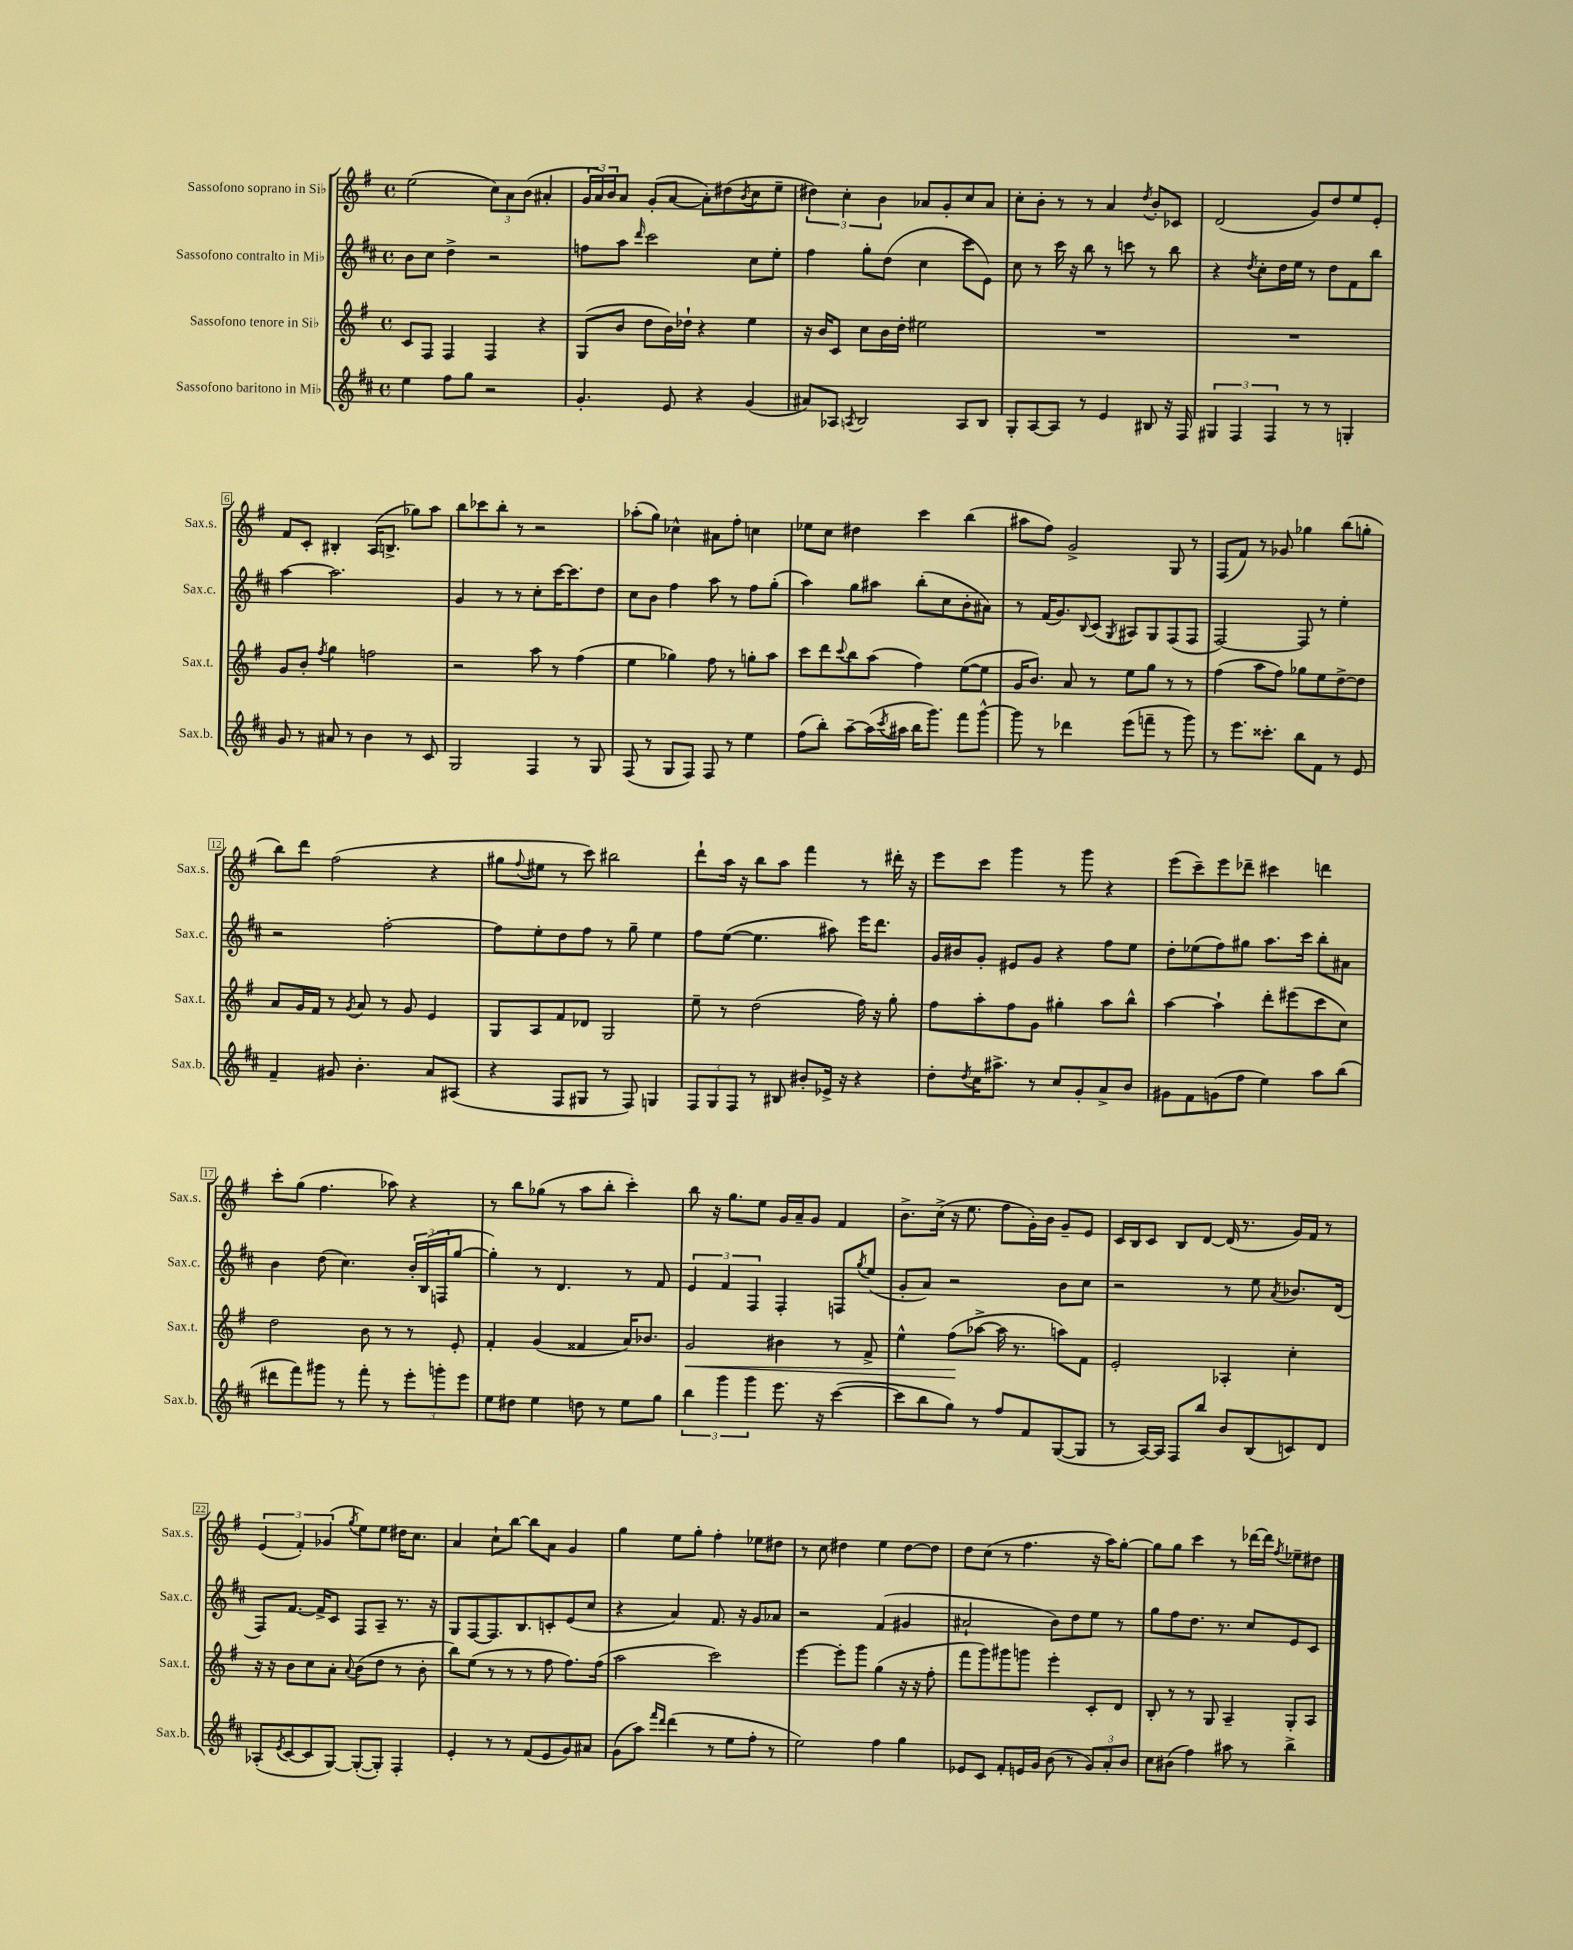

**kern	**kern	**dynam	**kern	**kern
*part4	*part3	*part3	*part2	*part1
*staff4	*staff3	*staff3	*staff2	*staff1
*I"Sassofono baritono in Mi♭	*I"Sassofono tenore in Si♭	*	*I"Sassofono contralto in Mi♭	*I"Sassofono soprano in Si♭
*I'Sax.b.	*I'Sax.t.	*	*I'Sax.c.	*I'Sax.s.
*clefG2	*clefG2	*	*clefG2	*clefG2
*k[f#c#]	*k[f#]	*	*k[f#c#]	*k[f#]
*M4/4	*M4/4	*	*M4/4	*M4/4
*met(c)	*met(c)	*	*met(c)	*met(c)
=1	=1	=1	=1	=1
4ee\	8c/L	.	8b\L	(2ee\
.	8F#/J	.	8cc#\J	.
8ff#\L	4F#/	.	4dd^\	.
8gg\J	.	.	.	.
2r	4F#/	.	2r	12cc\L)
.	.	.	.	12a\
.	.	.	.	(12b\J
.	4r	.	.	4a#X'/
=2	=2	=2	=2	=2
4.g'/	(8G/L	.	8ffn\L	24g/LL
.	.	.	.	24a/)
.	.	.	.	24b/J
.	8b/J	.	8aa\J	8a/J
.	.	.	16qqddd/	.
.	8dd\L	.	2ccc#\	(8g'/L
8e/	16b\L)	.	.	[8a/J
.	16dd-X`\JJ	.	.	.
4r	4r	.	.	8a'\L])
.	.	.	.	(8dd#X\
.	.	.	.	8qb/
(4g/	4ee\	.	8cc#\L	8cc\
.	.	.	8ee'\J	8ee~\J
=3	=3	=3	=3	=3
8a#X/L)	16r	.	4ff#\	6dd#X\)
.	16b/KL	.	.	.
8A-X/J	8c/J	.	.	.
.	.	.	.	6cc'\
8qAn/	.	.	.	.
2B/	8cc\L	.	8gg'\L	.
.	.	.	.	6b\
.	16b\L	.	(8dd\J	.
.	16dd'\JJ	.	.	.
.	2ee#X\	.	4cc#\	8a-X/L
.	.	.	.	8g'/
8A/L	.	.	8ccc#\L	8cc/
8B/J	.	.	8e\J)	8a-/J
=4	=4	=4	=4	=4
8G'/L	1r	.	8cc#\	8cc'\L
[8A/	.	.	8r	8b'\J
8A/J]	.	.	16ccc#\	8r
.	.	.	16r	.
8r	.	.	8bb\	8r
4e/	.	.	8r	4a/
.	.	.	8cccn\	.
.	.	.	.	8qdd/
8B#X/	.	.	8r	8b'/L
16r	.	.	8bb\	8c-X/J
16F#/	.	.	.	.
=5	=5	=5	=5	=5
6G#X/	1r	.	4r	(2d/
6F#/	.	.	.	.
.	.	.	8qdd/	.
.	.	.	8cc#'\L	.
6F#/	.	.	.	.
.	.	.	16dd\L	.
.	.	.	16ee\JJ	.
8r	.	.	8r	8g/L)
8r	.	.	8dd\L	8dd/
4Gn'/	.	.	8f#\	8ee/
.	.	.	8bb\J	8e'/J
!!LO:LB:g=z
=6	=6	=6	=6	=6
8g/	8g/L	.	[4aa\	8f#/L
8r	8b'/J	.	.	8c'/J
.	8qff#/	.	.	.
8a#X/	4gg\	.	2.aa\]	4B#X'/
8r	.	.	.	.
4b\	2ffn\	.	.	(16A/KL
.	.	.	.	8.Bn^/J
8r	.	.	.	8gg-X\L)
8c#/	.	.	.	8aa\J
=7	=7	=7	=7	=7
2G/	2r	.	4g/	8bb\L
.	.	.	.	8ccc-X\
.	.	.	8r	8bb'\J
.	.	.	8r	8r
4F#/	8aa\	.	8cc#'\L	2r
.	8r	.	[16ccc#\K	.
.	.	.	8.ccc#\]	.
8r	(4ff#\	.	.	.
8G/	.	.	8dd\J	.
=8	=8	=8	=8	=8
(8F#/	4ee\	.	8cc#\L	(8aa-X'\L
8r	.	.	8b\J	8gg\J)
8G/L	4gg-X\)	.	4ff#\	4cc-X^^\
8F#/J)	.	.	.	.
8F#/	8ff#\	.	8aa\	8a#X\L
8r	8r	.	8r	8ff#'\J
4ee\	8ggn'\L	.	8ff#\L	4ccn\
.	8aa\J	.	(8gg'\J	.
=9	=9	=9	=9	=9
(8ff#\L	8ccc\L	.	4aa\)	8ee-X\L
8bb'\J)	8ddd\	.	.	8cc\J
.	8qqccc/	.	.	.
[8aa~\L	8bb\	.	8gg\L	4dd#X\
(16aa\L]	(8aa\J	.	8aa#X\J	.
8qccc#/	.	.	.	.
16aa#X\JJ	.	.	.	.
16bb\KL	4ff#\)	.	(8bb'\L	4ccc\
8.ggg\J)	.	.	.	.
.	.	.	8cc#\	.
8fff#\L	([8ee\L	.	8b'\	(4bb\
[8ggg^^\J	8ee\J]	.	8a#X\J)	.
=10	=10	=10	=10	=10
8ggg\]	16g/KL	.	8r	8aa#X\L
.	8.b/J)	.	.	.
8r	.	.	(16f#/KL	8ff#\J)
.	.	.	8.g/)	.
4ddd-X\	8a/	.	.	2g^/
.	.	.	8qqB/	.
.	8r	.	(8c#/J	.
.	.	.	8qG/	.
(8eee\L	8ee\L	.	8A#X/L)	.
8fffn~\J	8gg\J	.	8G/	.
8r	8r	.	(8F#/	8G/
8ggg\)	8r	.	8F#/J	8r
=11	=11	=11	=11	=11
8r	(4ff#\	.	[2F#/)	(8F#/L
8.eee\L	.	.	.	8f#/J)
.	8aa\L	.	.	8r
8.ccc##X'\J	.	.	.	.
.	8ff#\J)	.	.	8g-X/
8bb\L	8gg-X\L	.	8F#/]	4gg-X\
8f#\J	8ee\	.	8r	.
8r	[8dd^\	.	4ee'\	(8bb\L
8e/	8dd\J]	.	.	8ggn'\J
!!LO:LB:g=z
=12	=12	=12	=12	=12
4f#~/	8a/L	.	2r	8bb\L)
.	16g/L	.	.	8ddd\J
.	16f#/JJ	.	.	.
8g#X/	8r	.	.	(2ff#\
.	8qg/	.	.	.
4.b'\	8a/	.	.	.
.	8r	.	[2ff#'\	.
.	8g/	.	.	.
8a/L	4e/	.	.	4r
(8A#X/J	.	.	.	.
=13	=13	=13	=13	=13
4r	8G/L	.	8ff#\L]	8gg#X\L
.	.	.	.	8qqff#/
.	8A/	.	8ee'\	8ee#X\J
8F#/L	8f#/	.	8dd\	8r
8G#X/J	8d-X/J	.	8ff#\J	8ccc\)
8r	2G/	.	8r	2bb#X\
8F#/)	.	.	8gg~\	.
4Gn/	.	.	4ee\	.
=14	=14	=14	=14	=14
12F#/L	8ee~\	.	8ff#\L	8ddd`\L
12G/	.	.	.	.
.	8r	.	([8ee\J	16aa\Jk
12F#/J	.	.	.	.
.	.	.	.	16r
8r	(2dd\	.	4.ee\]	8bb\L
8B#X/	.	.	.	8aa\J
8b#X'/L	.	.	.	4fff#\
16e-X^/Jk	.	.	8aa#X\)	.
16r	.	.	.	.
4r	16ff#\)	.	16eee\KL	8r
.	16r	.	8.ddd\J	.
.	8gg'\	.	.	16ddd#X'\
.	.	.	.	16r
=15	=15	=15	=15	=15
8dd'\L	8ff#\L	.	16g/LL	8eee\L
.	.	.	16b#X/J	.
8qdd/	.	.	.	.
16cc#\K	8aa'\	.	8g'/J	8ccc\J
8.aa#X^\J	.	.	.	.
.	8ff#\	.	8e#X/L	4ggg\
8r	8g\J	.	8g/J	.
8cc#/L	4gg#X'\	.	4r	8r
8g'/	.	.	.	8ggg\
8a^/	8aa\L	.	8ff#\L	4r
8b/J	8bb^^\J	.	8ee\J	.
=16	=16	=16	=16	=16
8g#X\L	[4aa\	.	8dd'\L	(8eee\L
8f#\	.	.	(8ee-X\	8ccc~\)
(8gn\	4aa`\]	.	8ff#\)	8eee\
8ff#\J	.	.	8gg#X\J	8ddd-X~\J
4ee\)	8ddd'\L	.	8.aa\L	4ccc#X\
.	(8eee#X\	.	.	.
.	.	.	16ccc#\Jk	.
8aa\L	8ccc\	.	8bb'\L	4dddn\
(8bb\J	8cc\J)	.	8a#X\J	.
!!LO:LB:g=z
=17	=17	=17	=17	=17
8ddd#X\L	2dd\	.	4b\	8ccc'\L
8fff#\)	.	.	.	(8gg\J
8ggg#X\J	.	.	(8dd\	4.ff#\
8r	.	.	4.cc#\)	.
8fff#'\	8b\	.	.	.
8r	8r	.	.	8aa-X\)
12eee'\L	8r	.	24b'/LL	4r
.	.	.	(24B/	.
12gggn'\	.	.	24Fn/J	.
.	8e'/	.	[8gg/J	.
12eee\J	.	.	.	.
=18	=18	=18	=18	=18
8ee\L	4f#'/	.	4gg'\])	8r
8dd#X\J	.	.	.	8bb\L
4ee\	(4g/	.	8r	(8gg-X\J
.	.	.	4.d/	8r
8ddn\	4f##X/	.	.	8aa\L
8r	.	.	.	8bb'\J
8ee\L	16a/KL)	.	8r	4ccc'\)
.	8.b-X/J	.	.	.
8gg\J	.	.	8f#/	.
=19	=19	=19	=19	=19
!	!	!LO:HP:b	!	!
6bb\	2g/	<	6e/	8bb\
.	.	.	.	16r
6ggg\	.	.	6f#/	.
.	.	.	.	8.gg\L
6ggg\	.	.	6F#/	.
.	.	.	.	8ee\J
8.eee\	4b#X\	.	4F#'/	16g/LL
.	.	.	.	16a~/J
.	.	.	.	8g/J
16r	.	.	.	.
([4ccc#\	8r	.	8Fn/L	4f#/
.	.	.	8qgg/	.
.	8f#^/	.	(8ee/J	.
=20	=20	=20	=20	=20
8ccc#\L]	4ee^^\	.	8g'/L	8.b^\L
8bb\	.	.	8a/J)	.
.	.	.	.	(16cc^\Jk
8gg\J)	(8ff#\L	.	2r	16r
.	.	.	.	8.ee\
8r	[8aa-X^\J	[	.	.
8ff#/L	16aa-\]	.	.	8ff#\L
.	8.r	.	.	.
8f#/	.	.	.	16g'\L)
.	.	.	.	16b\JJ
([8G/	8aan\L)	.	8b\L	8g~/L
8G/J]	8f#\J	.	8cc#\J	8e/J
=21	=21	=21	=21	=21
8r	2e'/	.	2r	16c/LL
.	.	.	.	16B/J
[16A/LL)	.	.	.	8c/J
16A/JJ]	.	.	.	.
8F#/L	.	.	.	8B/L
8bb/J	.	.	.	[8d/J
8b/L	4A-X'/	.	8r	(16d/]
.	.	.	.	8.r
(8B/	.	.	8ee\	.
.	.	.	8qa/	.
8cn/)	4cc'\	.	8.b-X/L	16g/LL)
.	.	.	.	16f#/JJ
8d/J	.	.	.	8r
.	.	.	(16d/Jk	.
!!LO:LB:g=z
=22	=22	=22	=22	=22
(8A-X'/L	16r	.	8F#/L)	(6e/
.	16r	.	.	.
8qe/	.	.	.	.
[8c#/	8b\L	.	[8.f#/J	.
.	.	.	.	6f#'/)
8c#/]	8cc\	.	.	.
.	.	.	16f#^/KL]	.
.	.	.	.	(6g-X/
[8G/J)	8a'\J	.	8c#/J	.
.	8qqa/	.	.	8qgg/
(8G'/L_	(8b\L	.	8F#/L	8ee\L)
8G'/J])	8dd\J	.	8A~/J	8ee\J
4F#'/	8r	.	8.r	16dd#X\KL
.	.	.	.	8.cc\J
.	8b'\	.	.	.
.	.	.	16r	.
=23	=23	=23	=23	=23
4e'/	8bb\L)	.	8G/L	4a/
.	(8ee\J	.	[8F#/	.
8r	8r	.	8.F#/]	8cc`\L
8r	8r	.	.	[8bb\J
.	.	.	8.B/	.
(8f#/L	8r	.	.	8bb\L]
8e/	8ff#\	.	8cn'/	8a\J
8g/)	8.ff#\L)	.	(8e/	4g/
8a#X/J	.	.	8cc#/J	.
.	(16ff#\Jk	.	.	.
=24	=24	=24	=24	=24
(8g\L	2aa\	.	4r	4gg\
8aa\J)	.	.	.	.
16qqfff#/LL	.	.	.	.
16qqddd/JJ	.	.	.	.
(4ddd\	.	.	4a/)	8ee\L
.	.	.	.	8gg'\J
8r	2ccc\)	.	8.f#/	4ff#'\
8ee\L	.	.	.	.
.	.	.	16r	.
8ff#'\J	.	.	8g/L	8ee-X\L
8r	.	.	8a-X/J	8dd#X\J
=25	=25	=25	=25	=25
2ee\)	[4eee\	.	2r	8r
.	.	.	.	8cc\
.	8eee'\L]	.	.	4dd#X\
.	8ggg\J	.	.	.
4ff#\	(4gg\	.	(4f#/	4ee\
4gg\	16r	.	4g#X/	[8dd#\L
.	16r	.	.	.
.	8ff#'\	.	.	8dd#\J]
=26	=26	=26	=26	=26
8e-X/L	8fff#\L	.	2a#X`/	8dd\L
8c#/J	8ggg\)	.	.	(8cc\J
8f#'/L	8ggg#X\	.	.	8r
16en/L	8gggn\J	.	.	4.ff#\
16g/JJ	.	.	.	.
(8b\	4eee'\	.	8b\L)	.
8r	.	.	8dd\	.
12g/L)	8c'/L	.	8ee\J	16r
.	.	.	.	16aa\KL)
12a'/	.	.	.	.
.	8d/J	.	8r	[8gg'\J
12b/J	.	.	.	.
=27	=27	=27	=27	=27
8cc#\L	8B'/	.	8gg\L	8gg\L]
(8b#X\J	8r	.	8ff#\	8gg\J
4ff#\)	8r	.	8.dd\J	4ccc\
.	8G/	.	.	.
.	.	.	8.r	.
8aa#X\	4A~/	.	.	8r
8r	.	.	8cc#/L	[16ddd-X\LL
.	.	.	.	16ddd-\JJ]
.	.	.	.	8qff#/
4bb^\	8G'/L	.	8e/	8ee-X~\L
.	8A/J	.	8c#/J	8dd#X\J
==	==	==	==	==
*-	*-	*-	*-	*-
